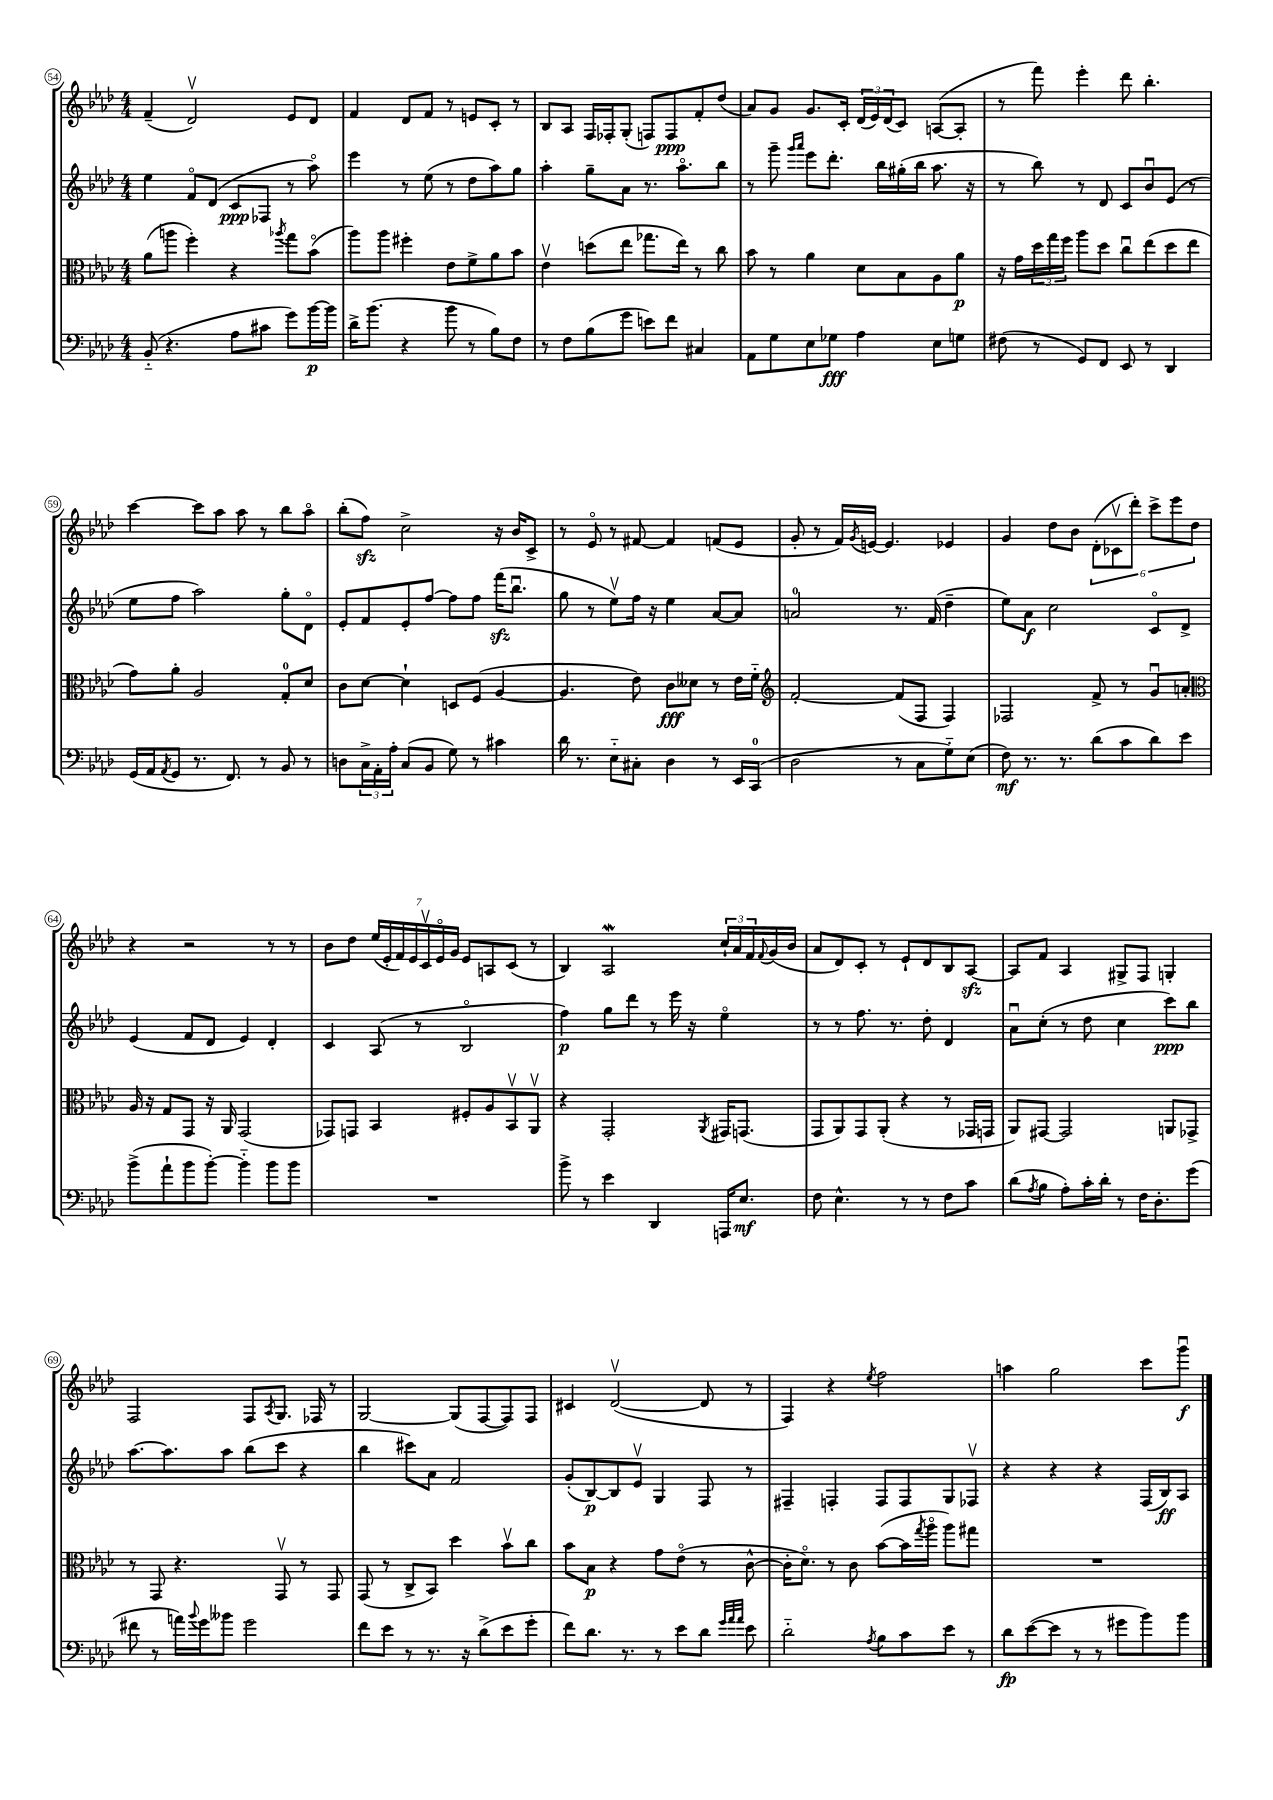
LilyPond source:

<<
\new StaffGroup <<
\new Staff = "s0" {
    \clef treble \key aes \major \numericTimeSignature \time 4/4
    f'4--( des'2\upbow) ees'8 des'8 |
    f'4 des'8 f'8 r8 e'8 c'8-. r8 |
    bes8 aes8 f16 fes16-. g8-.( f8) f8\ppp f'8-. des''8( |
    aes'8) g'8 g'8. c'16-. \tuplet 3/2 { des'16( ees'16) des'16( } c'8) a8~( a8-. |
    r8 f'''8) ees'''4-. des'''8 bes''4.-. |
    c'''4~ c'''8 aes''8 aes''8 r8 bes''8 aes''8\flageolet |
    bes''8-.( f''8\sfz) c''2-> r16 bes'16 c'8-> |
    r8 ees'8\flageolet r8 fis'8~ fis'4 f'8( ees'8 |
    g'8-. r8 f'16) \acciaccatura { g'8 } e'16~ e'4. ees'4 |
    g'4 des''8 bes'8 \tuplet 6/4 { des'8-.( ces'8\upbow des'''8-.) c'''8-> ees'''8 des''8 } |
    r4 r2 r8 r8 |
    bes'8 des''8 \tuplet 7/4 { ees''16( ees'16-. f'16) ees'16 c'16\upbow ees'16\flageolet g'16 } ees'8 a8 c'8( r8 |
    bes4) aes2\mordent \tuplet 3/2 { c''16-! aes'16 f'16 } \appoggiatura { f'8 } g'16( bes'16 |
    aes'8 des'8) c'8-. r8 ees'8-! des'8 bes8 aes8~\sfz |
    aes8 f'8 aes4 gis8-> f8 g4-. |
    f2 f8 \acciaccatura { aes8 } g8. fes16 r8 |
    g2~ g8( f8~ f8) f8 |
    cis'4 des'2~\upbow( des'8 r8 |
    f4) r4 \acciaccatura { ees''8 } f''2 |
    a''4 g''2 c'''8 g'''8\downbow\f \bar "|." |
}
\new Staff = "s1" {
    \clef treble \key aes \major \numericTimeSignature \time 4/4
    ees''4 f'8\flageolet des'8( c'8\ppp fes8 r8 aes''8\flageolet) |
    ees'''4 r8 ees''8( r8 des''8 aes''8) g''8 |
    aes''4-. g''8-- aes'8 r8. aes''8.\flageolet bes''8 |
    r8 g'''8-- \grace { g'''16 aes'''16 } ees'''8 des'''8.-. bes''16 gis''16-.( bes''16 aes''8. r16 |
    r8 bes''8) r8 des'8 c'8 bes'8\downbow ees'8( r8 |
    ees''8 f''8 aes''2) g''8-. des'8\flageolet |
    ees'8-. f'8 ees'8-. f''8~ f''8 f''8 f'''16\sfz( bes''8.\downbow |
    g''8 r8 ees''8\upbow) f''16 r16 ees''4 aes'8~ aes'8 |
    a'2-0 r8. f'16( des''4-- |
    ees''8) aes'8\f c''2 c'8\flageolet des'8-> |
    ees'4( f'8 des'8 ees'4) des'4-. |
    c'4 aes8( r8 bes2\flageolet |
    f''4\p) g''8 des'''8 r8 ees'''16 r16 ees''4\flageolet |
    r8 r8 f''8. r8. des''8-. des'4 |
    aes'8\downbow c''8-.( r8 des''8 c''4 c'''8\ppp) bes''8 |
    aes''8.~ aes''8. aes''8 bes''8( c'''8 r4 |
    bes''4 cis'''8) aes'8 f'2 |
    g'8-.( bes8~\p) bes8 ees'8\upbow g4 f8 r8 |
    fis4-- f4-. f8 f8 g8 fes8\upbow |
    r4 r4 r4 f16( bes16\ff) aes8 \bar "|." |
}
\new Staff = "s2" {
    \clef alto \key aes \major \numericTimeSignature \time 4/4
    aes'8( a''8 f''4-.) r4 \acciaccatura { aes''8 } g''8 bes'8\flageolet( |
    aes''8) aes''8 fis''4-. ees'8 f'8-> aes'8 bes'8 |
    ees'4\upbow d''8( ees''8 ges''8. ees''16) r8 c''8 |
    bes'8 r8 aes'4 des'8 bes8 aes8 aes'8\p |
    r16 g'16 \tuplet 3/2 { des''16 g''16 f''16 } aes''8 des''8 c''8\downbow ees''8( des''8 ees''8 |
    g'8) aes'8-. aes2 g8-0-. des'8 |
    c'8 des'8~ des'4-! d8 f8( aes4~ |
    aes4. ees'8) c'8\fff deses'8 r8 ees'16 f'16-_ |
    \clef treble f'2~-. f'8( f8 f4) |
    fes2 f'8-> r8 g'8\downbow a'8-. |
    \clef alto aes16 r16 g8 g,8 r16 aes,16 g,2( |
    ges,8) g,8 bes,4 fis8-. aes8 bes,8\upbow aes,8\upbow |
    r4 g,2-. \acciaccatura { aes,8 } gis,16 g,8.( |
    g,8 aes,8) g,8 aes,8-.( r4 r8 ges,16 g,16 |
    aes,8) gis,8~ gis,2 a,8 ges,8-> |
    r8 g,8 r4. g,8\upbow r8 g,8 |
    g,8( r8 c8-> bes,8) des''4 bes'8\upbow c''8 |
    bes'8 bes8\p r4 g'8 ees'8\flageolet( r8 c'8~-^ |
    c'16-. des'8.\flageolet) r8 c'8 bes'8~( bes'16 \acciaccatura { g''8 } aes''16\flageolet aes''8) gis''8 |
    R1 \bar "|." |
}
\new Staff = "s3" {
    \clef bass \key aes \major \numericTimeSignature \time 4/4
    bes,8-_( r4. aes8 cis'8 g'8) bes'16~\p bes'16 |
    des'16-> bes'8.( r4 bes'8 r8 bes8) f8 |
    r8 f8 bes8( g'8 e'8) f'8 cis4 |
    aes,8 g8 ees8 ges8\fff aes4 ees8 g8 |
    fis8( r8 g,8) f,8 ees,8 r8 des,4 |
    g,16( aes,16 \acciaccatura { aes,8 } g,8 r8. f,8.) r8 bes,8 r8 |
    d8 \tuplet 3/2 { c16-> aes,16-. aes16-. } c8( bes,8 g8) r8 cis'4 |
    des'16 r8. ees8-_ cis8-. des4 r8 ees,16 c,16-0( |
    des2 r8 c8 g8-_) ees8( |
    f8\mf) r8. r8. des'8( c'8 des'8) ees'8 |
    bes'8->( aes'8-! bes'8 bes'8~-.) bes'4-_ bes'8 bes'8 |
    R1 |
    bes'8-> r8 ees'4 des,4 a,,16 ees8.\mf |
    f8 ees4.-^ r8 r8 f8 c'8 |
    des'8( \acciaccatura { aes8 } bes8 aes8-.) c'16-. des'16-. r8 f16 des8.-. g'8( |
    fis'8 r8 a'16) \appoggiatura { bes'8 } g'16 beses'8 g'2 |
    f'8 ees'8 r8 r8. r16 des'8->( ees'8 g'8-. |
    f'8) des'8. r8. r8 ees'8 des'8 \grace { g'32 aes'32 aes'32 } ees'8 |
    des'2-_ \acciaccatura { aes8 } bes8 c'8 ees'8 r8 |
    des'8\fp ees'8~( ees'8 r8 r8 gis'8 bes'8) bes'8 \bar "|." |
}
>>
>>
\layout { \context { \Score currentBarNumber = #54 \override BarNumber.stencil = #(make-stencil-circler 0.1 0.3 ly:text-interface::print) } }
